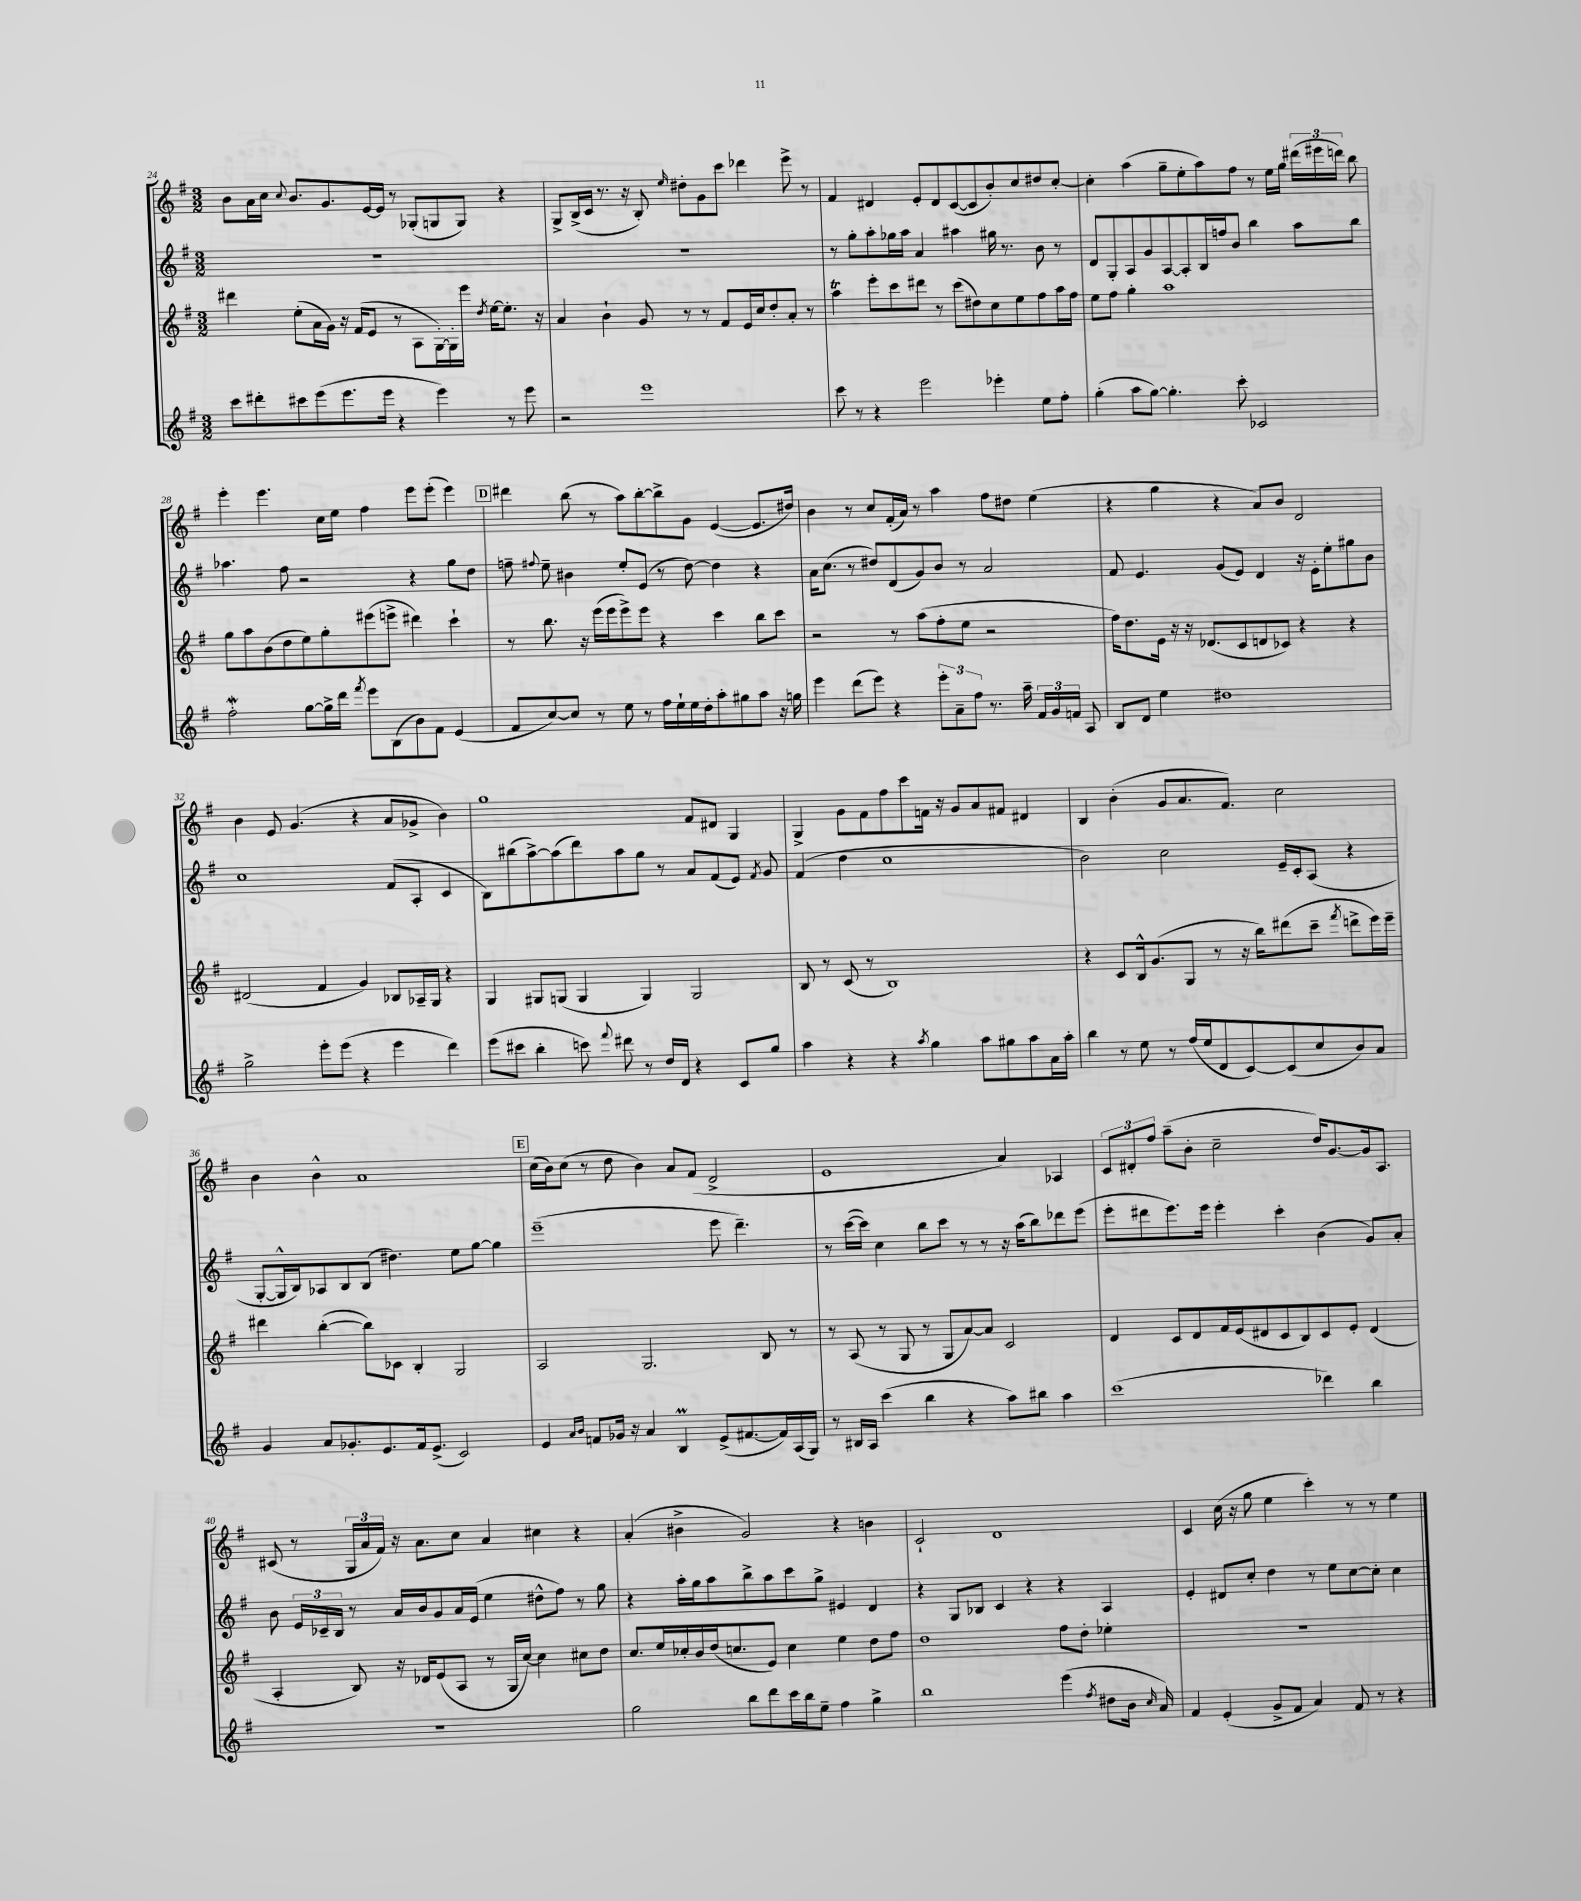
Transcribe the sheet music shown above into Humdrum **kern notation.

**kern	**kern	**kern	**kern
*staff4	*staff3	*staff2	*staff1
*clefG2	*clefG2	*clefG2	*clefG2
*k[f#]	*k[f#]	*k[f#]	*k[f#]
*M3/2	*M3/2	*M3/2	*M3/2
8ccc\L	4ddd#\	1.r	8b\L
8ddd#'\	.	.	16a\L
.	.	.	16cc\JJ
.	.	.	8qqcc/
8ccc#\	(8ee'\L	.	8.b/L
(8eee\	16a\L	.	.
.	16g\JJ)	.	8.g/
8.eee\	16r	.	.
.	(16f#/LK	.	.
.	8e/J	.	[16e/L
16eee\Jk	.	.	16e/]JJ
4r	8r	.	8r
.	8A\L	.	(8G-'/L
4eee\)	[16G'\L)	.	8G/
.	16G'\]	.	.
.	16eee\JJ	.	8G/J)
.	8qdd/	.	.
.	[16ee\LK	.	.
8r	8.ee'\]J	.	4r
8eee\	.	.	.
.	16r	.	.
=	=	=	=
2r	4a/	1.r	8G^/L
.	.	.	(16B^/L
.	.	.	16c/JJ
.	4b`\	.	8.r
.	.	.	16r
1eee	8g/	.	8B'/)
.	.	.	16qqee/
.	8r	.	8dd#'\L
.	8r	.	8g\
.	8f#/L	.	8ccc\J
.	16e/L	.	4ddd-\
.	16cc/J	.	.
.	8dd'/	.	.
.	8a'/J	.	8eee^\
.	8r	.	8r
=	=	=	=
8ccc\	4aa\	8r	4f#/
8r	.	8gg'\L	.
4r	8eee'\L	8aa'\	4d#/
.	8ccc\	16gg-\L	.
.	.	16aa\JJ	.
2eee\	8ddd#\J	4a/	8e'/L
.	8r	.	8d#/
.	(8ccc\L	4aa#\	([8c/
.	8dd#\)	.	8c/]
4eee-'\	8cc\	16gg#\	8b'/)
.	.	8.r	.
.	8ee\	.	8cc/
8ee\L	8ff#\	8b\	8dd#/
8ff#'\J	16aa\L	8r	[8cc'/J
.	16ff#\JJ	.	.
=	=	=	=
(4gg'\	8ee\L	8d/L	4cc'\]
.	8ff#\J	8G'/	.
8aa\L	4gg'\	8A/	(4aa\
[8gg\J)	.	8g/	.
4.gg'\]	1aa	[8A/	8gg~\L
.	.	8A'/]	8ee'\
.	.	16B/L	8aa\)
.	.	16ff/J	.
8ccc'\	.	8b/J	8ff#\J
2c-/	.	4bb\	8r
.	.	.	16ee\LL
.	.	.	16gg\JJ
.	.	8aa\L	(24ddd#\LL
.	.	.	24eee#\
.	.	.	24ddd\JJ)
.	.	8bb\J	8bb\
=	=	=	=
2ff#'\	8gg\L	4.aa-\	4eee'\
.	8aa\	.	.
.	(8b\	.	4.eee\
.	8dd\	8ff#\	.
[8gg\L	8ee\)	2r	.
16gg^\]L	8gg'\	.	16cc\LL
16ddd\JJ	.	.	16ee\JJ
8qfff#/	.	.	.
8eee\L	(8eee#\	.	4ff#\
(8B\	8eee^\J	.	.
8b\)	4ddd#\)	4r	8eee\L
8f#\J	.	.	(8eee'\J
(4e/	4ccc`\	8gg\L	4eee\)
.	.	8dd\J	.
=	=	=	=
8f#/L	8r	8ff~\	4ddd#\
.	.	8qqff#/	.
[8cc/)	8.bb\	8ee~\	.
8cc/]J	.	4b#\	(8bb\
.	16r	.	.
8r	(16eee\LL	.	8r
.	16eee\J	.	.
8ee\	8eee^\)	8ee'/L	8aa\L)
8r	8eee\J	(8e/J	[8bb'\
16ff#\LL	4r	8r	8bb^\]
16ee`\	.	.	.
16ee\	.	[8dd\)	8g\J
16dd'\J	.	.	.
8aa'\	4ccc\	4dd\]	([4e/
8gg#\	.	.	.
8aa\J	8bb\L	4r	8.e/]L
16r	8ccc\J	.	.
16gg\	.	.	16dd#/Jk)
=	=	=	=
4eee\	2r	16a\LK	4b\
.	.	(8.cc\J	.
(8ddd\L	.	8r	8r
8eee\J)	.	8dd#/L)	8cc/L
4r	8r	(8d/	(16f#'/L
.	.	.	16a/JJ)
.	(8aa\L	8g/)	8r
12eee'\L	8ff#'\	8b/J	4aa\
12a~\	.	.	.
.	8ee\J	8r	.
12ff#\J	.	.	.
8.r	2r	2a/	8ff#\L
.	.	.	8dd#\J
16aa~\	.	.	.
24f#/LL	.	.	(4ee\
24g/	.	.	.
24f/JJ	.	.	.
8A/	.	.	.
=	=	=	=
8B/L	16ff#\LK)	8f#/	4r
.	8.dd\	.	.
8d/J	.	4.e/	.
4ee\	16e\Jk	.	4gg\
.	16r	.	.
.	16r	.	.
.	(8.d-/L	.	.
1dd#	.	(8g/L	4r
.	8c/	8e/J)	.
.	8d/	4d/	8a/L)
.	8c-/J)	.	8b/J
.	4r	16r	2d/
.	.	16e'\LK	.
.	.	8ee'\	.
.	4r	8gg#\	.
.	.	8b\J	.
=	=	=	=
2gg^\	(2d#/	1cc	4b\
.	.	.	8e/
.	.	.	(4.g/
8eee'\L	4f#/	.	.
(8eee\J	.	.	.
4r	4g/)	.	4r
4eee\	8B-/L	(8f#/L	8a/L
.	16A-~/L	8A'/J	8g-^/J
.	16G/JJ	.	.
4ddd\)	4r	4c/	4b\)
=	=	=	=
(8eee\L	4G/	8B\L)	1gg
8ccc#\J	.	(8bb#\	.
4bb'\	8G#/L	[8aa^\)	.
.	(8G/J	(8aa\]	.
8ccc\)	4G/	8ddd\)	.
8qqfff#/	.	.	.
8ddd#\	.	8aa\	.
8r	4G/)	8gg\J	.
16dd/LL	.	8r	.
16d/JJ	.	.	.
4r	2G/	8a/L	8f#/L
.	.	(8f#/	8d#/J
8c/L	.	8e/J)	4G/
.	.	8qf#/	.
8gg/J	.	8g/	.
=	=	=	=
4aa\	8B/	(4f#/	4G^/
.	8r	.	.
4r	(8c/	4dd\	8g\L
.	8r	.	8f#\
4r	1B)	1cc	8ff#\
.	.	.	8ccc\
8qaa/	.	.	.
4gg\	.	.	16f\Jk
.	.	.	16r
.	.	.	8g/L
8aa\L	.	.	8a/
8gg#\	.	.	8f#/J
8aa\	.	.	4d#/
16a\L	.	.	.
16aa'\JJ	.	.	.
=	=	=	=
4bb\	4r	2b\)	4B/
8r	8c/L	.	(4b'\
8ee\	16B^^/k	.	.
.	(8.g/	.	.
8r	.	2cc\	8g/L
(16ff#/LL	8G/J	.	8.a/
16ee/J	.	.	.
8d/	8r	.	.
.	.	.	8.f#/J)
[8c/)	16r	.	.
.	16bb\LK)	.	.
(8c/]	(8ddd#\	16e~/LL	2cc\
.	.	16c'/J	.
8cc/	8ccc~\J	(8A/J	.
.	8qfff#/	.	.
8b/)	8ddd^\L	4r	.
8a/J	16eee\L)	.	.
.	16eee~\JJ	.	.
=	=	=	=
4g/	4ddd#\	[8G'/L	4b\
.	.	16G^^/]L	.
.	.	16B/J)	.
8a/L	([4bb'\	8A-/	4b^^\
8.g-'/	.	8B/	.
.	8bb\]L)	(8B/J	1a
8.e/	.	.	.
.	8c-\J	4.dd#\)	.
16f#/k	4B'/	.	.
(8.e^/J	.	.	.
2c/)	2G/	8ee\L	.
.	.	[8gg\J	.
.	.	4gg\]	.
=	=	=	=
4e/	2A/	(1eee~	(16cc\LL
.	.	.	16b\J)
.	.	.	(8cc\J
16qqa/LL	.	.	.
16qqb/JJ	.	.	.
8f/L	.	.	8r
16g-/Jk	.	.	8dd\
16r	.	.	.
4a/	2.G/	.	4b\)
4B/	.	.	8a/L
.	.	.	(8f#/J
(8e^/L	.	8eee\	2d^/
[8.f#/	.	4.ddd~\)	.
.	8B/	.	.
16f#/]L)	.	.	.
(16A/	8r	.	.
16G/JJ)	.	.	.
=	=	=	=
8r	8r	8r	1e
16B#/LL	(8A/	([16ccc\LL	.
16A/JJ	.	16ccc\]JJ)	.
(4ccc\	8r	4cc\	.
.	8G/	.	.
4bb\	8r	8bb\L	.
.	8G/L	8ccc\J	.
4r	[8a/)	8r	.
.	8a/]J	8r	.
8aa\L)	2c/	16r	4a/)
.	.	(16aa\LK	.
8bb#\J	.	8bb\)	.
4aa\	.	8ddd-\	4A-/
.	.	(8eee\J	.
=	=	=	=
(1ccc	4d/	8eee'\L	12c/L
.	.	.	12d#'/
.	.	8ddd#\	.
.	.	.	12ff#/J
.	8c/L	8.eee\)	(8aa~\L
.	8d/	.	8b'\J
.	.	16eee\Jk	.
.	16f#/L	4eee'\	2cc~\
.	(16e/J	.	.
.	8d#/	.	.
.	8c/	4ccc'\	.
.	8B/)	.	.
4ddd-\)	8c/	(4b\	16dd/LK)
.	.	.	[8.g/
.	8e'/J	.	.
4bb\	(4d#/	8g/L)	16g/]k
.	.	.	8.A/J
.	.	8a'/J	.
=	=	=	=
1.r	4A'/	8b\	(8c#/
.	.	24e/LL	8r
.	.	24c-~/	.
.	.	24B/JJ	.
.	8B/)	8r	24G/LL
.	.	.	24a/
.	.	.	24f#/JJ)
.	16r	16a/LL	16r
.	16d-/LK	16b/J	8.a\L
.	(8e/	8g/	.
.	8A/J	16a/L	8cc\J
.	.	(16e/JJ	.
.	8r	4ee\	4a/
.	16G/LL	.	.
.	[16cc/JJ)	.	.
.	4cc\]	8dd#^^\L	4cc#\
.	.	8ff#\J)	.
.	8cc#\L	8r	4r
.	8dd\J	8gg\	.
=	=	=	=
2gg\	8.cc/L	4r	(4a'/
.	16ee/L	.	.
.	16cc-'/	16aa'\LL	4b#^\
.	16b/	16gg\J	.
.	(16dd/J	8aa\	.
.	8.cc/	.	.
8bb\L	.	8bb^\	2g/)
8ddd\	8e/J)	8aa\	.
16ccc\L	4cc\	8ccc\	.
16bb\J	.	.	.
8ee~\J	.	8gg^\J	.
4ff#\	4ee\	4e#/	4r
4gg^\	8dd\L	4d/	4b\
.	8ff#\J	.	.
=	=	=	=
1bb	1dd	4r	2c`/
.	.	8G/L	.
.	.	8B-/J	.
.	.	4c/	1d
.	.	4r	.
(4eee\	8ff#\L	4r	.
.	8dd'\J	.	.
8qff#/	.	.	.
8dd#\L	4ee-'\	4A/	.
16b\Jk	.	.	.
16qqcc/	.	.	.
16a/)	.	.	.
=	=	=	=
4f#/	1.r	4e'/	4c/
(4e'/	.	8d#/L	(16cc\
.	.	.	16r
.	.	8cc'/J	8gg\
8g^/L	.	4dd\	4ee\
8f#/J	.	.	.
4a/)	.	8r	4ccc'\)
.	.	8ee\L	.
8f#/	.	[8cc\	8r
8r	.	8cc'\]J	8r
4r	.	4cc\	4ee\
==	==	==	==
*-	*-	*-	*-
